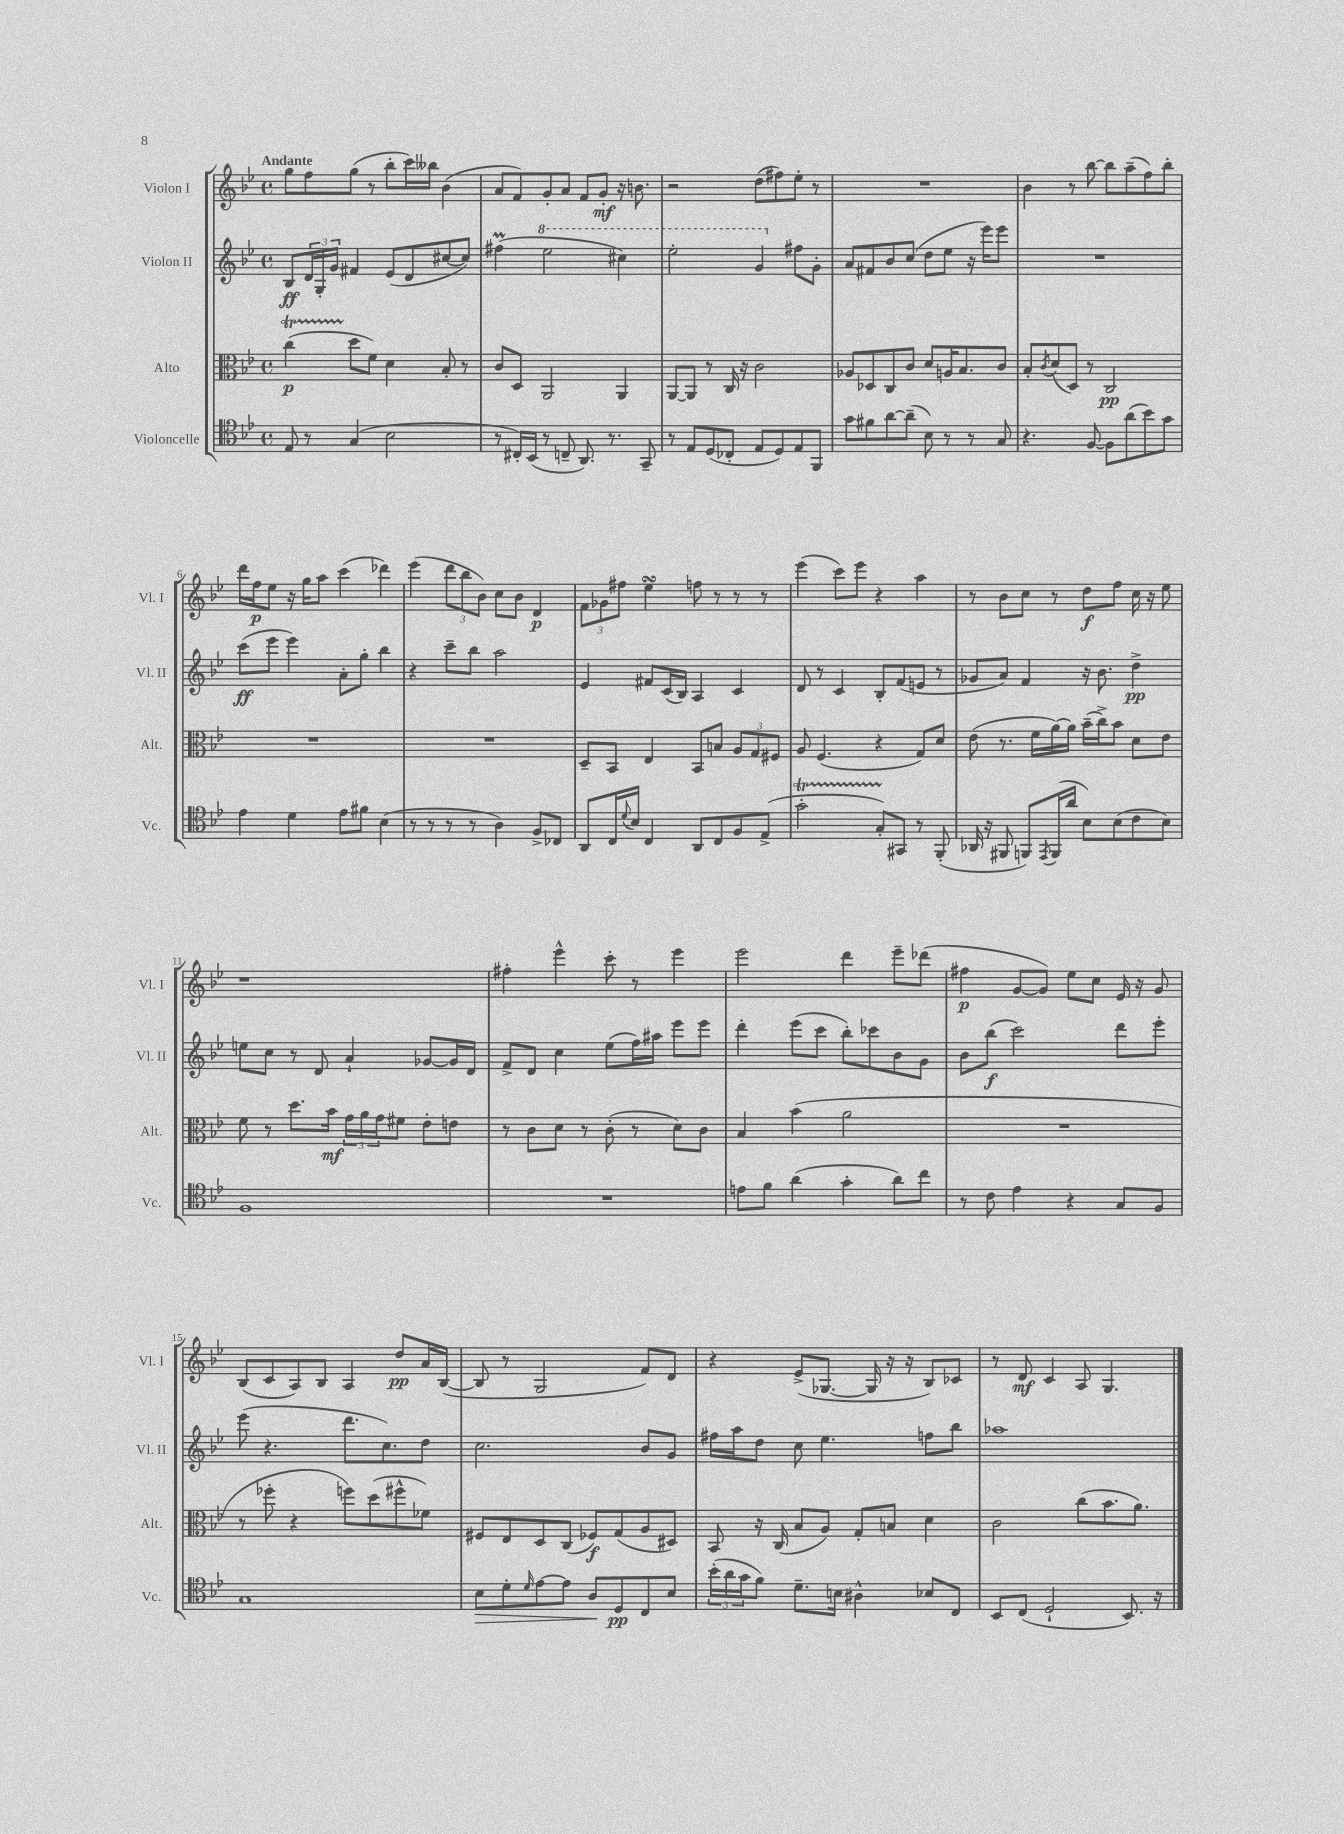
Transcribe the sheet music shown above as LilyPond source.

<<
\new StaffGroup <<
\new Staff = "s0" \with { instrumentName = "Violon I" shortInstrumentName = "Vl. I" } {
    \clef treble \key bes \major \defaultTimeSignature \time 4/4 \tempo "Andante"
    g''8 f''8 g''8( r8 bes''8-. c'''16) beses''16 bes'4( |
    a'8 f'8) g'8-. a'8 f'8 g'8-.\mf r16 b'8. |
    r2 d''8( fis''8) ees''8-. r8 |
    R1 |
    bes'4 r8 bes''8~ bes''8 a''8--( f''8) bes''8-. |
    d'''16 f''16\p ees''8 r16 g''16 a''8 c'''4( des'''4) |
    ees'''4( \tuplet 3/2 { d'''8 bes''8 bes'8) } c''8 bes'8 d'4\p |
    \tuplet 3/2 { f'8 ges'8 fis''8 } ees''4\turn f''8 r8 r8 r8 |
    ees'''4( c'''8) ees'''8 r4 a''4 |
    r8 bes'8 c''8 r8 d''8\f f''8 c''16 r16 ees''8 |
    r1 |
    fis''4-. ees'''4-^ c'''8-. r8 ees'''4 |
    ees'''2 d'''4 ees'''8-- des'''8( |
    fis''4\p g'8~ g'8) ees''8 c''8 ees'16 r16 g'8 |
    bes8( c'8 a8) bes8 a4 d''8\pp a'16 bes16~( |
    bes8 r8 g2 f'8) d'8 |
    r4 ees'8->( ges8.~ ges16 r16 r16 bes8) ces'8 |
    r8 d'8\mf c'4 a8 g4. \bar "|." |
}
\new Staff = "s1" \with { instrumentName = "Violon II" shortInstrumentName = "Vl. II" } {
    \clef treble \key bes \major \defaultTimeSignature \time 4/4
    bes8\ff \tuplet 3/2 { d'16 g16-. g'16 } fis'4 ees'8( d'8 cis''8~ cis''8) |
    fis''4\prall( \ottava #1 ees'''2 cis'''4) |
    ees'''2-. g''4 \ottava #0 fis''8 g'8-. |
    a'8 fis'8 bes'8 c''8( d''8 ees''8 r16 ees'''16) ees'''8 |
    R1 |
    c'''8\ff( ees'''8 ees'''4) a'8-. g''8-. bes''4 |
    r4 c'''8-- bes''8 a''2 |
    ees'4 fis'8 c'16( bes16) a4 c'4 |
    d'8 r8 c'4 bes8-. f'8( e'8 r8 |
    ges'8 a'8) f'4 r16 bes'8. d''4->\pp |
    e''8 c''8 r8 d'8 a'4-! ges'8~ ges'16 d'16 |
    f'8-> d'8 c''4 ees''8( f''16) ais''16 ees'''8 ees'''8 |
    d'''4-. ees'''8( c'''8 bes''8-.) ces'''8 bes'8 g'8 |
    bes'8 bes''8\f( c'''2) d'''8 ees'''8-. |
    ees'''8( r4. d'''8. c''8.) d''8 |
    c''2. bes'8 g'8 |
    fis''16 a''16 d''8 c''8 ees''4. f''8 bes''8 |
    aes''1 \bar "|." |
}
\new Staff = "s2" \with { instrumentName = "Alto" shortInstrumentName = "Alt." } {
    \clef alto \key bes \major \defaultTimeSignature \time 4/4
    c''4\startTrillSpan\p( d''8\stopTrillSpan f'8) d'4 bes8-. r8 |
    c'8 d8 a,2 a,4 |
    a,8~ a,8 r8 c16 r16 c'2 |
    aes8 des8 c8 c'8 d'8 a16 bes8. c'8 |
    bes8-. \acciaccatura { c'8 } d'8( d8) r8 c2\pp |
    R1 |
    R1 |
    d8-- bes,8 ees4 bes,8 b8 \tuplet 3/2 { a8 g8 fis8 } |
    a8 f4.( r4 g8) d'8 |
    ees'8( r8. f'16 a'16~) a'16 bes'16--( c''16->) bes'8 d'8 ees'8 |
    f'8 r8 d''8. bes'16\mf \tuplet 3/2 { g'16 a'16 g'16 } fis'8 ees'8-. e'8 |
    r8 c'8 d'8 r8 c'8-.( r8 d'8) c'8 |
    bes4 bes'4( a'2 |
    R1 |
    r8 fes''8-. r4 f''8) d''8( fis''8-^ fes'8) |
    fis8 ees8 d8 c8( fes8\f) g8( a8 dis8) |
    bes,8 r16 c16( bes8 a8) g8-. b8 d'4 |
    c'2 c''8( bes'8. a'8.) \bar "|." |
}
\new Staff = "s3" \with { instrumentName = "Violoncelle" shortInstrumentName = "Vc." } {
    \clef tenor \key bes \major \defaultTimeSignature \time 4/4
    ees8 r8 g4( bes2 |
    r8 cis16-.) bes,16( r8 c8-- a,8.) r8. g,8-- |
    r8 ees8 d8( ces8-. ees8 d8) ees8 f,8 |
    g'8 fis'8 a'8~ a'8--( bes8) r8 r8 g8 |
    r4. f8~ f8 a'8( bes'8) g'8 |
    ees'4 d'4 ees'8 fis'8 bes4( |
    r8 r8 r8 r8 a4) f8-> ces8 |
    a,8 c16 \appoggiatura { d'8 } bes16 c4 a,8 c8 f8 ees8->( |
    g'2-.\startTrillSpan g8-.) gis,8\stopTrillSpan r8 f,8-.( |
    aes,16 r16 fis,8 f,8) \acciaccatura { ees,8 } f,16( a'16 bes8) bes8( c'8 bes8) |
    f1 |
    R1 |
    e'8 f'8 a'4( g'4-. a'8) c''8 |
    r8 c'8 ees'4 r4 g8 f8 |
    g1 |
    bes8\> d'8-. \grace { d'16 } ees'8~ ees'8 a8\! d8\pp c8 bes8 |
    \tuplet 3/2 { bes'16-.( a'16 g'16 } f'8) d'8.-- b16 ais4-^ bes8 c8 |
    bes,8 c8( d2-! bes,8.) r16 \bar "|." |
}
>>
>>
